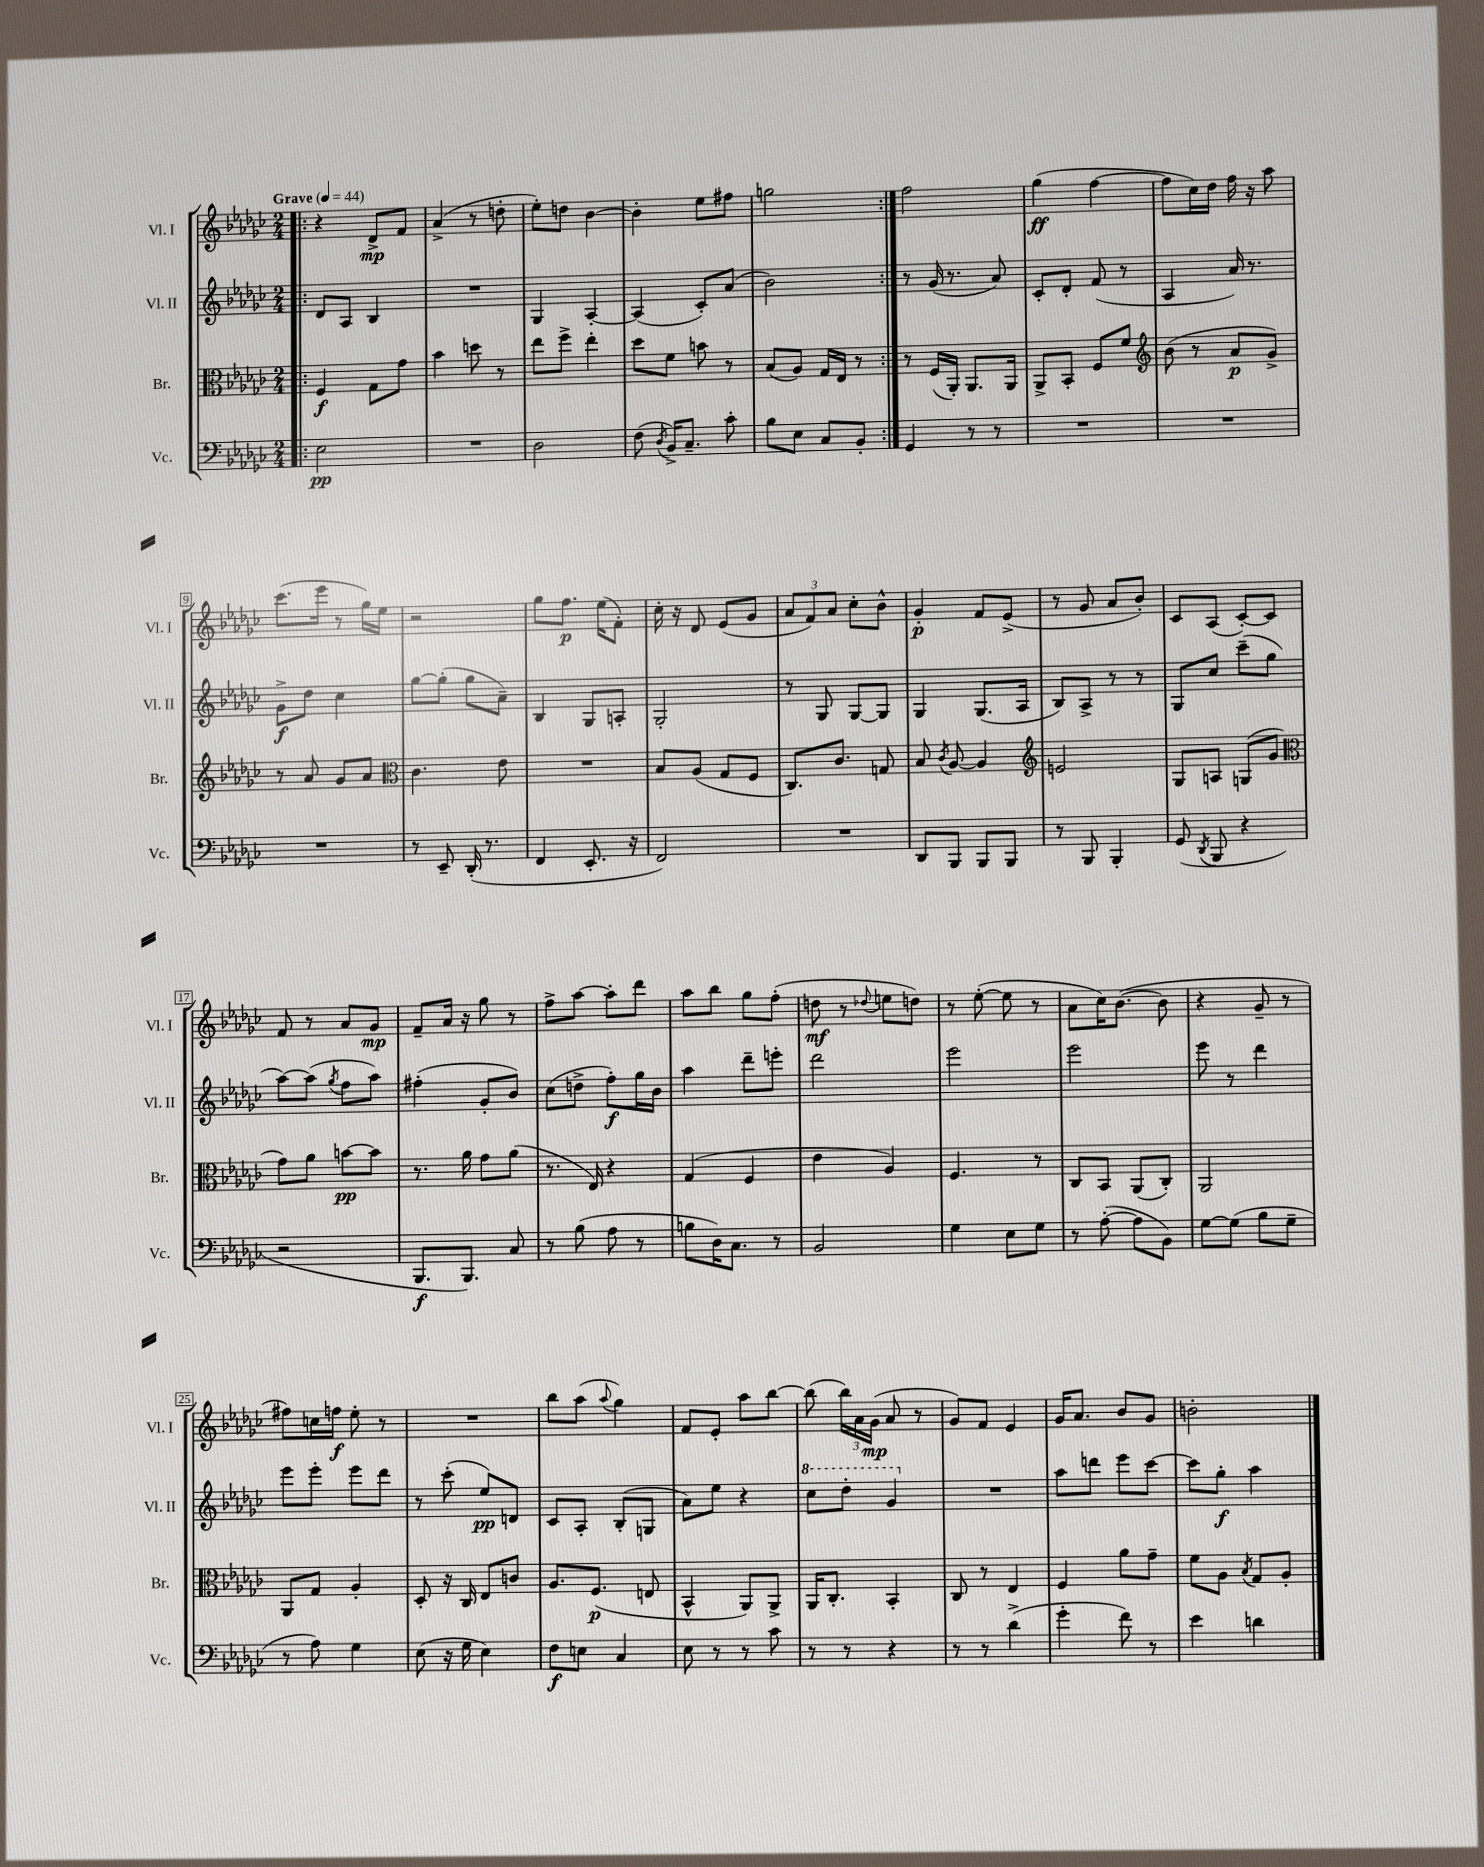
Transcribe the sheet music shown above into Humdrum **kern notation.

**kern	**kern	**kern	**kern
*staff4	*staff3	*staff2	*staff1
*clefF4	*clefC3	*clefG2	*clefG2
*k[b-e-a-d-g-c-]	*k[b-e-a-d-g-c-]	*k[b-e-a-d-g-c-]	*k[b-e-a-d-g-c-]
*M2/4	*M2/4	*M2/4	*M2/4
*MM44	*MM44	*MM44	*MM44
=!|:	=!|:	=!|:	=!|:
2E-	4F	8d-	4r
.	.	8A-	.
.	8G-	4B-	8d-^
.	8g-	.	8f
=	=	=	=
2r	4b-	2r	(4a-^
.	8dd	.	8r
.	8r	.	8dd'
=	=	=	=
2D-	8ee-	4G-	8ee-')
.	8ff^	.	8dd
.	4ee-'	[4A-'	[4b-
=	=	=	=
(8F	8dd-	(4A-]	4b-']
8qD-	.	.	.
16BB-^)	8f	.	.
8.C-~	.	.	.
.	8b	8c-')	8ee-
8c-'	8r	(8a-	8ff#
=	=	=	=
8B-	(8B-	2b-)	2gg
8E-	8A-)	.	.
8C-	16G-	.	.
.	16E-	.	.
8BB-'	8r	.	.
=:|!	=:|!	=:|!	=:|!
4GG-	8r	8r	2ff
.	(16F	(16g-	.
.	16AA-')	8.r	.
8r	8.AA-	.	.
8r	.	8a-)	.
.	16AA-	.	.
=	=	=	=
2r	8AA-^	8c-'	(4gg-
.	8BB-'	8d-'	.
.	8F	(8f	[4ff
.	8f	8r	.
=	=	=	=
*	*clefG2	*	*
2r	(8b-	4A-	8ff]
.	8r	.	16cc-)
.	.	.	16dd-
.	8a-	16a-)	16ff
.	.	8.r	16r
.	8g-^)	.	8aa-
=	=	=	=
2r	8r	8g-^	(8.ccc-
.	8a-	8dd-	.
.	.	.	16eee-
.	8g-	4cc-	8r
.	8a-	.	16gg-)
.	.	.	16ee-
=	=	=	=
*	*clefC3	*	*
8r	4.c-	[8gg-	2r
8EE-~	.	(8gg-']	.
(16DD-'	.	8gg-	.
8.r	.	.	.
.	8e-	8a-~)	.
=	=	=	=
4FF	2r	4B-	8gg-
.	.	.	8.ff
8.EE-'	.	8G-	.
.	.	.	(16ee-
.	.	8A'	8f')
16r	.	.	.
=	=	=	=
2FF)	8B-	2G-'	16cc-'
.	.	.	16r
.	(8A-	.	8d-
.	8G-	.	(8e-
.	8F	.	8g-
=	=	=	=
2r	8.C-)	8r	12a-
.	.	.	12f)
.	.	8G-	.
.	.	.	12a-
.	8.c-	.	.
.	.	[8G-	8cc-'
.	8G	8G-]	8b-^^
=	=	=	=
8DD-	8B-	4G-	4g-'
.	8qc-	.	.
8BBB-	[8A-	.	.
8BBB-	4A-]	(8.G-	8f
8BBB-	.	.	(8e-^
.	.	16A-	.
=	=	=	=
*	*clefG2	*	*
8r	2e	8B-)	8r
8BBB-	.	8A-^	8g-
4BBB-'	.	8r	8a-
.	.	8r	8b-')
=	=	=	=
(8GG-	8G-	8G-	8c-
8qDD-	.	.	.
8BBB-	8A	8cc-	(8A-
4r	(8G	(8ccc-~	[8c-')
.	8g-	8gg-	8c-]
=	=	=	=
*	*clefC3	*	*
2r	8g-)	[8aa-)	8f
.	8a-	(8aa-]	8r
.	.	8qgg-	.
.	[8b	8ff	8a-
.	8b]	8aa-)	8g-
=	=	=	=
8.BBB-	8.r	(4ff#'	8f~
.	.	.	16a-
8.BBB-)	16a-	.	16r
.	8g-	8g-'	8gg-
8C-	(8a-	8b-)	8r
=	=	=	=
8r	8.r	(8cc-	8ff^
(8B-	.	8dd^	[8aa-
.	16E-)	.	.
8A-	4r	8ff')	8aa-']
8r	.	16gg-	8ddd-
.	.	16b-	.
=	=	=	=
8B	(4G-	4aa-	8aa-
16D-)	.	.	8bb-
8.C-	.	.	.
.	4F	8ddd-~	8gg-
8r	.	8eee'	(8ff'
=	=	=	=
2BB-	4e-	2ddd-	8dd
.	.	.	8r
.	.	.	8qqdd-
.	4A-)	.	8ee
.	.	.	8dd)
=	=	=	=
4G-	4.F	2eee-	8r
.	.	.	([8ee-'
8E-	.	.	8ee-]
8G-	8r	.	8r
=	=	=	=
8r	8C-	2eee-	8a-
([8A-'	8BB-	.	16cc-)
.	.	.	([8.b-
8A-]	(8AA-	.	.
8BB-)	8C-')	.	8b-]
=	=	=	=
[8G-	2AA-	8eee-	4r
(8G-]	.	8r	.
8B-	.	4ddd-	8g-~
8G-~	.	.	8r
=	=	=	=
8r	8AA-	8eee-	8ff#)
8A-)	8G-	8eee-'	16cc
.	.	.	16ff
4G-	4A-'	8eee-	8ee-'
.	.	8ddd-	8r
=	=	=	=
(8E-	8D-'	8r	2r
16r	16r	(8ccc-'	.
16G-	16C-	.	.
4E-)	8E-	8ee-)	.
.	8c	8d	.
=	=	=	=
8F	8.A-	8c-	8bb-
8E	.	8A-'	(8aa-
.	(8.F	.	.
.	.	.	8qqaa-
4C-	.	(8B-'	4gg-)
.	8E	8G	.
=	=	=	=
8E-	4BB-^^	8a-)	8f
8r	.	8ee-	8e-'
8r	8AA-)	4r	8aa-
8c-	8AA-^	.	[8bb-
=	=	=	=
8r	16AA-	8ccc-	(8bb-]
.	8.C-'	.	.
8r	.	8ddd-'	24bb-)
.	.	.	24a-
.	.	.	(24g-
4r	4BB-'	4gg-	8a-
.	.	.	8r
=	=	=	=
8r	8C-	2r	8g-)
8r	8r	.	8f
(4d-^	4E-	.	4e-
=	=	=	=
4g-'	4F	8aa-	16g-
.	.	.	8.a-
.	.	8ddd	.
8f)	8a-	8eee-	8b-
8r	8g-~	[8ccc-	8g-
=	=	=	=
4e-	8f	8ccc-]	2b'
.	8A-	8gg-'	.
.	8qB-	.	.
4d	8G-	4aa-	.
.	8A-'	.	.
==	==	==	==
*-	*-	*-	*-
